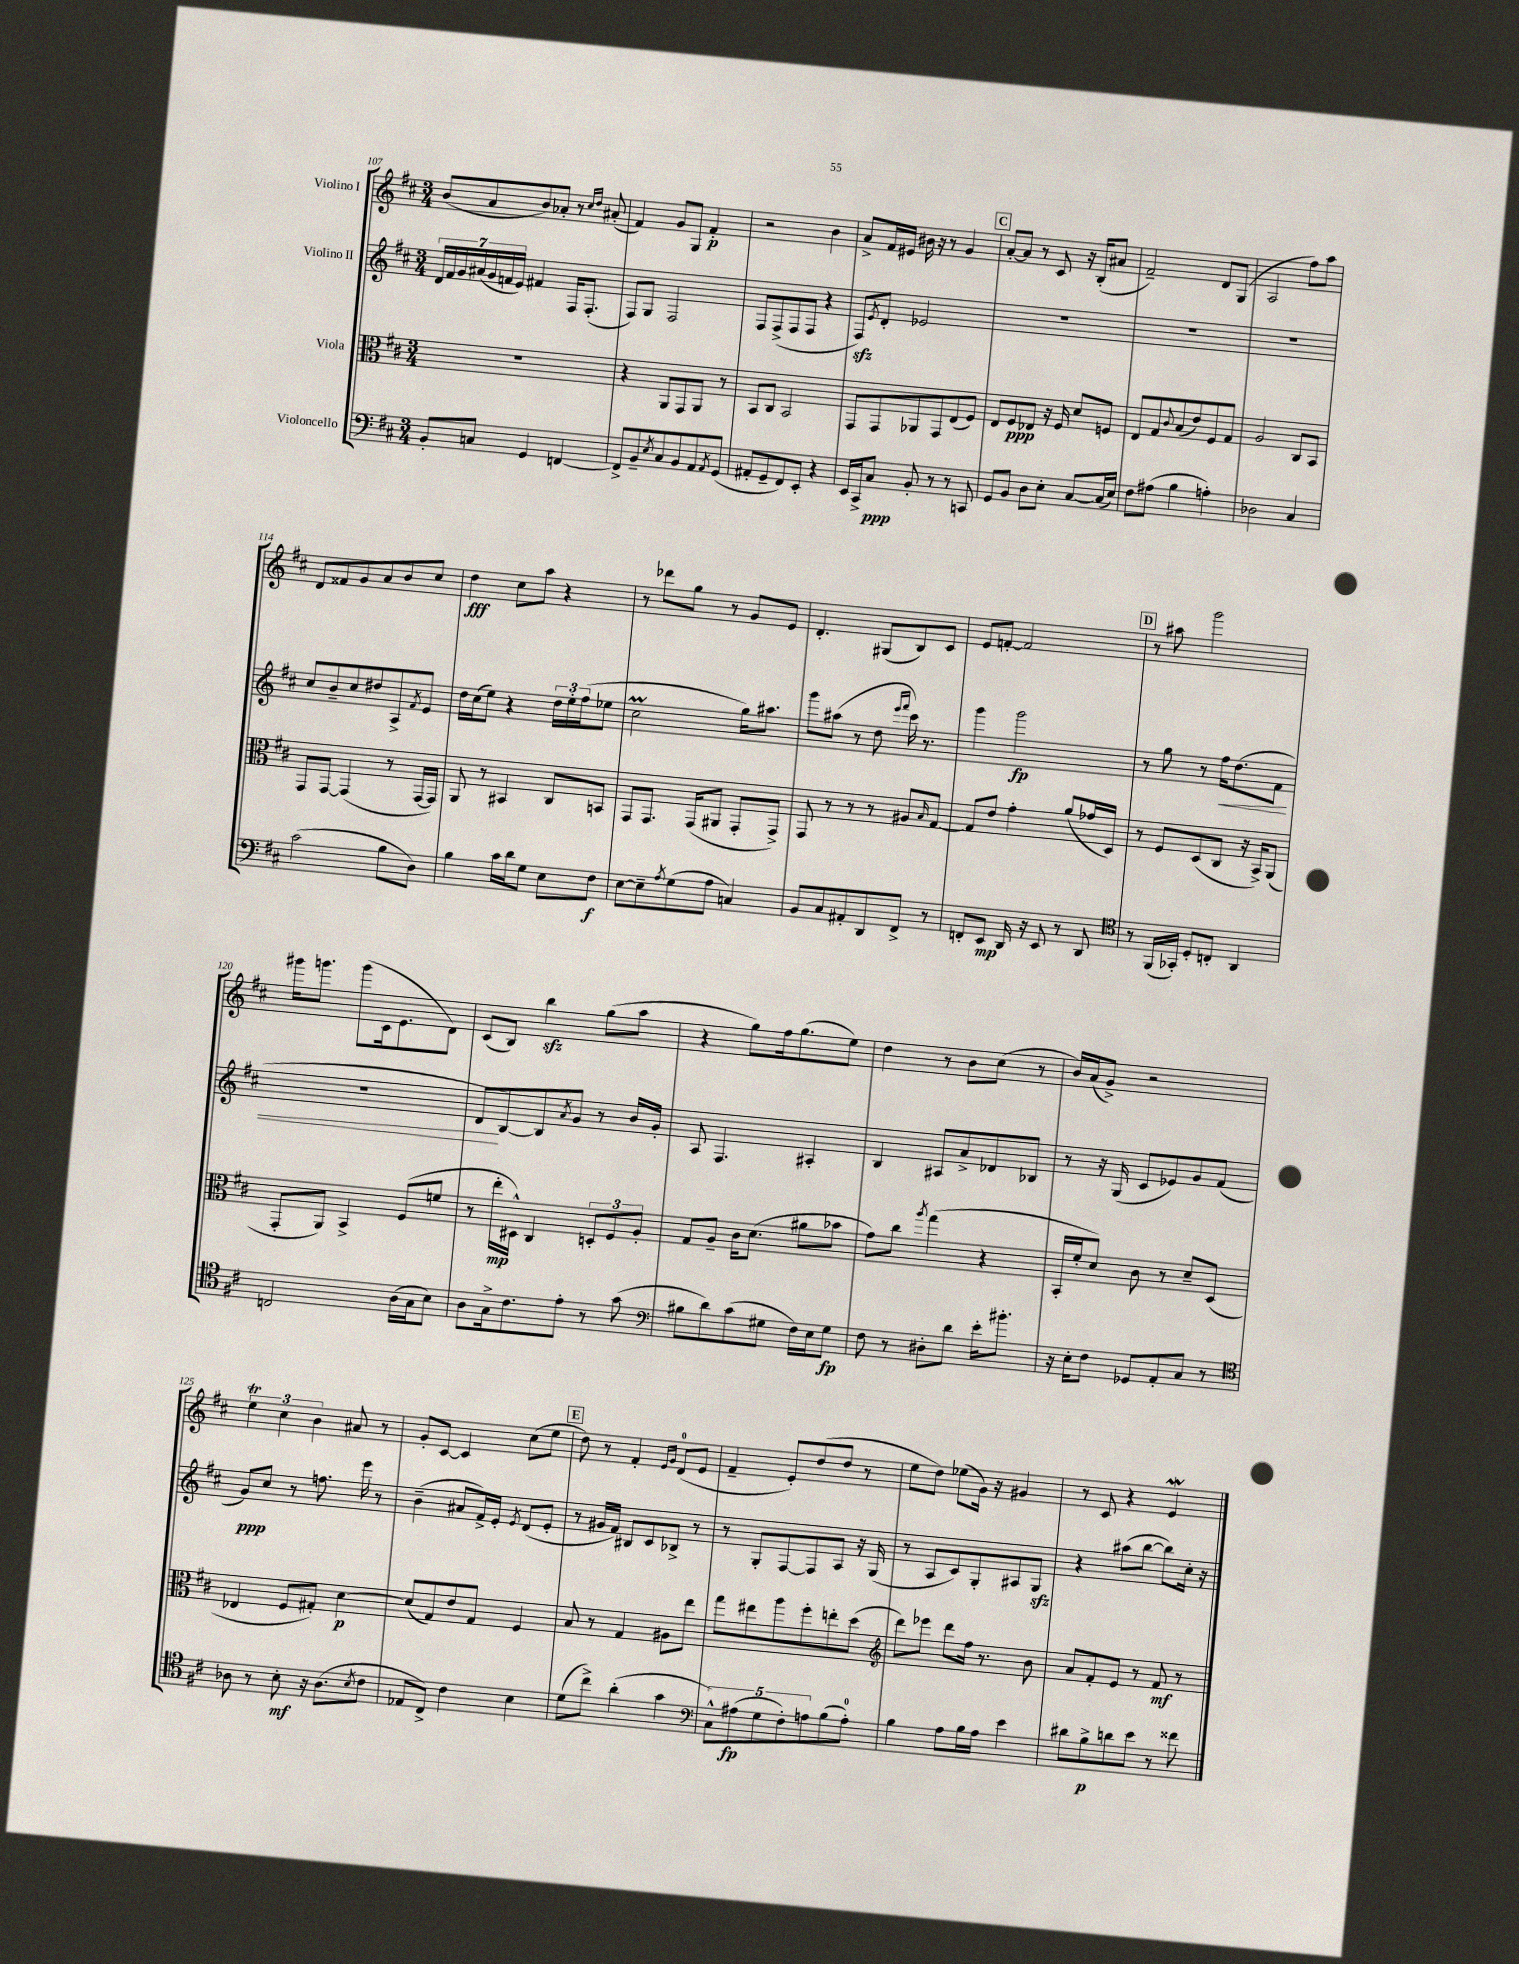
<<
\new StaffGroup <<
\new Staff = "s0" \with { instrumentName = "Violino I" } {
    \clef treble \key d \major \numericTimeSignature \time 3/4
    b'8( a'8 b'8) aes'8-. r8 \grace { cis''16 d''16 } ais'8-.( |
    fis'4) g'8 g8 fis'4-.\p |
    r2 b'4 |
    a'8-> fis'16 eis'16 bis'16 r16 r8 g'4 |
    \mark \markup { \box "C" } a'8~-. a'8 r8 cis'8 r16 b16-.( ais'8 |
    fis'2--) d'8 g8( |
    a2 fis''8) a''8 |
    d'8 fisis'8 g'8 a'8 b'8 cis''8 |
    d''4\fff cis''8 a''8 r4 |
    r8 des'''8 g''8 r8 g'8 e'8 |
    d'4.-. gis8( b8) cis'8 |
    e'8 f'8~-. f'2 |
    \mark \markup { \box "D" } r8 ais''8 g'''2 |
    gis'''16 g'''8. g'''8( cis'16 e'8. d'8) |
    cis'8( b8) b''4\sfz g''8( a''8 |
    r4 g''8) fis''16 g''8.( e''8) |
    d''4 r8 b'8 cis''8( r8 |
    b'16) a'16( g'8->) r2 |
    \tuplet 3/2 { e''4\trill cis''4 b'4 } ais'8 r8 |
    g'8-. cis'8~ cis'4 cis''8( e''8 |
    \mark \markup { \box "E" } d''8) r8 fis'4-. \grace { e'16 g'16 } d'8-0( e'8 |
    fis'4-- e'8-.) d''8( d''8 r8 |
    e''8 d''8) ees''8( g'16) r16 gis'4 |
    r8 cis'8 r4 e'4\mordent \bar "|." |
}
\new Staff = "s1" \with { instrumentName = "Violino II" } {
    \clef treble \key d \major \numericTimeSignature \time 3/4
    \tuplet 7/4 { d'16 fis'16 g'16 ais'16( g'16 f'16 e'16) } fis'4 fis16 fis8.-.( |
    fis8) g8 fis2 |
    fis8 fis8->( fis8 fis8 r4 |
    fis8\sfz) \acciaccatura { e'8 } d'8-. ees'2 |
    \mark \markup { \box "C" } R2. |
    R2. |
    R2. |
    cis''8 b'8-- cis''8 dis''8 a8-> \acciaccatura { fis'8 } e'8 |
    d''16 cis''16( e''8) r4 \tuplet 3/2 { d''16 e''16-. fis''16( } ees''8 |
    cis''2\prall g''16) ais''8. |
    g'''8 ais''8( r8 d''8 \grace { e'''16 fis'''16 } cis'''16) r8. |
    g'''4 g'''2\fp |
    \mark \markup { \box "D" } r8 g''8 r8 fis''16\< d''8.( fis'8 |
    R2. |
    d'8\! b8~) b8 \acciaccatura { a'8 } g'8 r8 b'16 g'16-. |
    a8 fis4. ais4-. |
    b4 ais8 a'8-> des'8 bes8 |
    r8 r16 g16( cis'8 ees'8) g'8 fis'8( |
    g'8\ppp) cis''8 r8 f''8. e'''16 r8 |
    b'4--( ais'8 fis'16->) e'16-. \acciaccatura { e'8 } d'8( e'8-. |
    \mark \markup { \box "E" } r8 gis'16 fis'16) bis8 cis'8 bes8-> r8 |
    r8 g8-. fis8~ fis8 a8 r16 g16( |
    r8 a8 cis'8) g8-. ais8 g8\sfz |
    r4 ais''8( b''8~ b''8) cis''16-. r16 \bar "|." |
}
\new Staff = "s2" \with { instrumentName = "Viola" } {
    \clef alto \key d \major \numericTimeSignature \time 3/4
    r2. |
    r4 a,8 g,8 a,8 r8 |
    b,8 cis8 b,2 |
    g,8 g,8 aes,8 g,8 e8( fis8) |
    \mark \markup { \box "C" } e8 fis8\ppp ees8 r16 fis16 d'8 f8 |
    e8 g8 \appoggiatura { cis'8 } b8( e'8) fis8 g8 |
    a2 cis8 b,8 |
    g,8 g,8~ g,4( r8 g,16~ g,16) |
    a,8 r8 bis,4 cis8 b,8 |
    g,8 g,8. g,16( ais,8 g,8-. g,8->) |
    g,8 r8 r8 r8 ais8 \grace { b16 } g8~ |
    g8 e'8 g'4-. a'8( ges'16 d16) |
    \mark \markup { \box "D" } r8 fis8 d8( cis8 r16 b,16->) a,8( |
    g,8-. a,8) b,4-> fis8( f'8 |
    r8 e''16-.\mp dis16-^) cis4 \tuplet 3/2 { d8-. fis8 a8-. } |
    g8 a8-- cis'16 d'8.( ais'8 bes'8 |
    g'8) cis''8 \acciaccatura { a''8 } g''4( r4 |
    b,16-. fis'16-. d'8) cis'8 r8 d'8-- d8( |
    ees4 fis8 gis8-.) d'4~\p |
    d'8( g8) e'8 g8 fis4 |
    \mark \markup { \box "E" } b8 r8 g4 ais8 e''8 |
    g''8 eis''8 a''8 fis''8-. e''8-. d''8( |
    \clef treble d'''8) ees'''8 d'''8 fis''16 r8. b'8 |
    a'8 fis'8-. e'8 r8 fis'8\mf r8 \bar "|." |
}
\new Staff = "s3" \with { instrumentName = "Violoncello" } {
    \clef bass \key d \major \numericTimeSignature \time 3/4
    b,8-. c8 g,4 f,4~ |
    f,8-> b,8-- \acciaccatura { e8 } cis8 b,8 a,8 \acciaccatura { a,8 } g,8( |
    ais,8-. g,8-- fis,8) e,8-. r4 |
    e,16 cis,16-> cis8\ppp b,8-. r8 r8 c,8 |
    \mark \markup { \box "C" } g,8 b,8 d8 e8-. cis8~ cis16( e16) |
    fis8 ais8( b4 a4-.) |
    des2 cis4 |
    cis'2( b8 d8) |
    b4 cis'16 d'16 g8 e8 fis8\f |
    e8~ e8-- \acciaccatura { a8 } g8( a8 c4) |
    b,8 cis8 ais,8-. d,8 fis,8-> r8 |
    f,8-. e,8\mp d,16 r16 e,8 r8 d,8 |
    \mark \markup { \box "D" } \clef tenor r8 fis,16( ges,16-.) d8-. c8-. a,4 |
    c2 a16( g16 b8) |
    a8 g16-> cis'8. e'8-. r8 g'8( |
    \clef bass bis8 d'8) cis'8( gis8 fis16) e16 gis8\fp |
    fis8 r8 dis8-. d'8 e'16-. bis'8.-. |
    r16 e16-. fis8 ges,8 a,8-. cis8 r8 |
    \clef tenor aes8 r8 b8-.\mf r16 aes8.( \acciaccatura { b8 } cis'8 |
    ees8 cis8->) cis'4 b4 |
    \mark \markup { \box "E" } d'8( cis''8->) a'4-.( g'4 |
    \clef bass \tuplet 5/4 { cis8-^) ais8\fp( g8 fis8-.) a8 } b8( a8-0-.) |
    b4 a8 b16 a16 e'4 |
    dis'8 b8->\p d'8 e'8 r8 fisis'8 \bar "|." |
}
>>
>>
\layout { \context { \Score currentBarNumber = #107 } }
